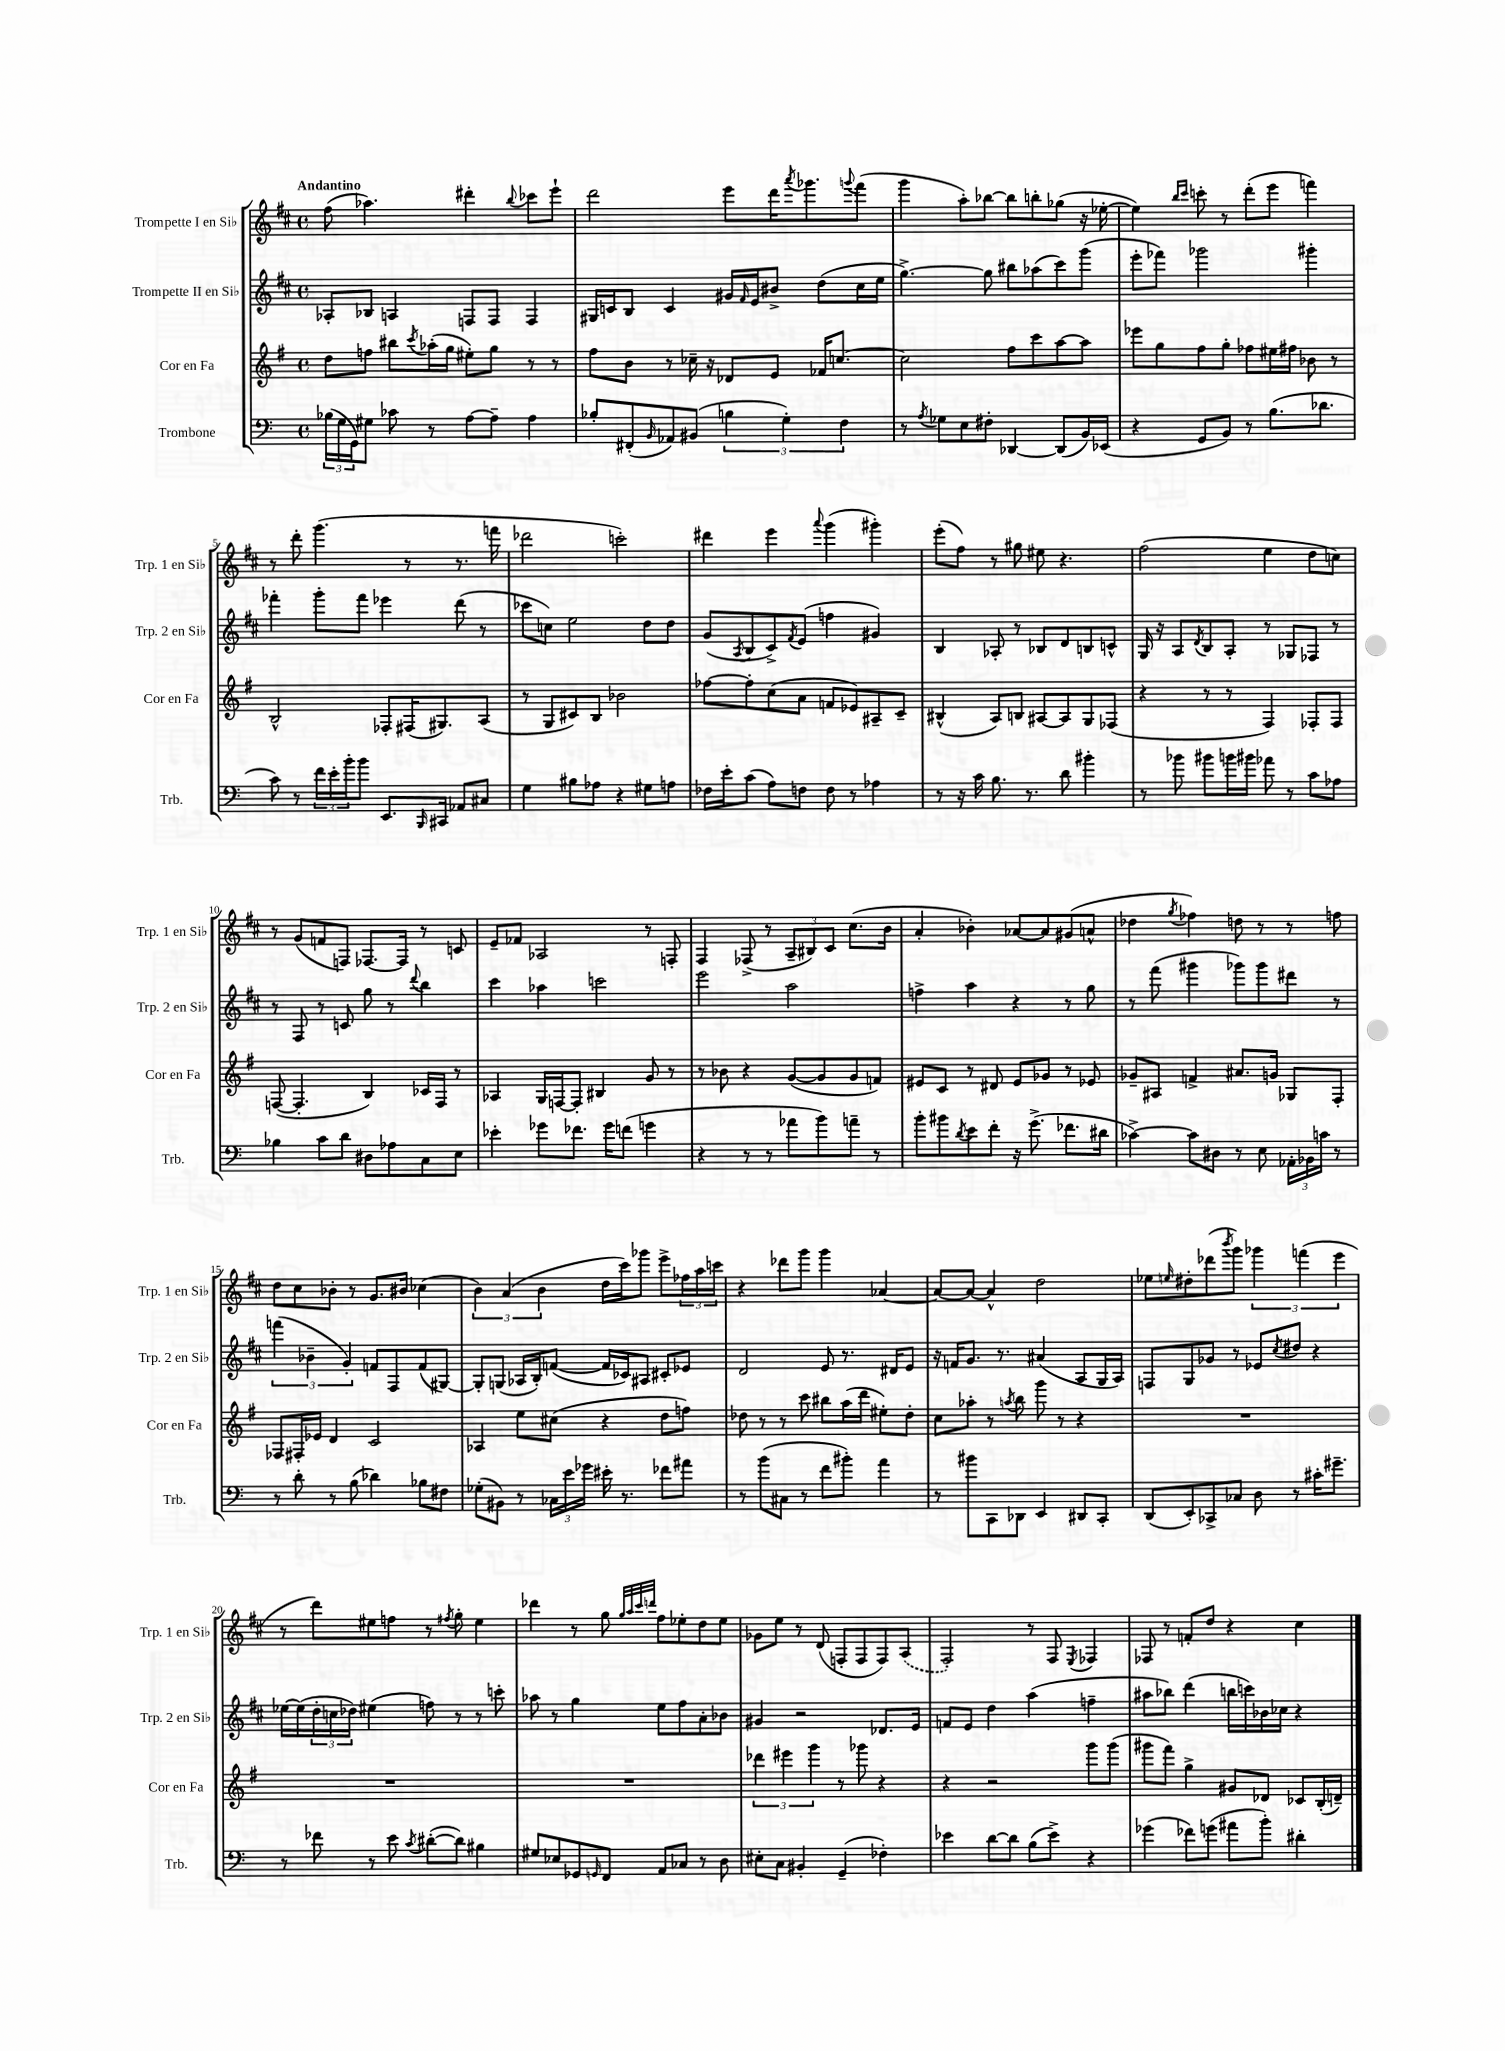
<<
\new StaffGroup <<
\new Staff = "s0" \with { instrumentName = "Trompette I en Sib" shortInstrumentName = "Trp. 1 en Sib" } {
    \clef treble \key d \major \defaultTimeSignature \time 4/4 \tempo "Andantino"
    fis''8( aes''4.) dis'''4-. \appoggiatura { b''8 } ces'''8 e'''8-! |
    d'''2 e'''8 d'''16 \acciaccatura { a'''8 } ges'''8. \appoggiatura { g'''8 } fis'''8( |
    g'''4 a''8-.) bes''8~ bes''8 b''8-. ges''8( r16 ees''16~-. |
    ees''4) \grace { b''16 cis'''16 } c'''8-. r8 d'''8-.( e'''8 f'''4) |
    r8 d'''8-. g'''4.( r8 r8. f'''16 |
    des'''2 c'''2-.) |
    dis'''4 e'''4 \appoggiatura { a'''8 } g'''4( gis'''4-.) |
    e'''8-.( fis''8) r8 gis''8 eis''8 r4. |
    fis''2( e''4 d''8 c''8) |
    r8 g'8( f'8 f8) fes8.~ fes16 r8 c'8 |
    e'8-- fes'8 aes2 r8 f8-. |
    fis4 fes8->( r8 \tuplet 3/2 { a8-- bis8) cis'8 } cis''8.( b'16 |
    a'4-. bes'4-.) aes'8~ aes'8 gis'8( a'8-^ |
    des''4 \acciaccatura { g''8 } fes''4) d''8 r8 r8 f''8 |
    d''8 cis''8 bes'8-. r8 g'8. bis'16 ces''4( |
    \tuplet 3/2 { b'4) a'4( b'4 } d''16 cis'''16) ges'''8 e'''8-> \tuplet 3/2 { fes''16 a''16 c'''16 } |
    r4 des'''8 g'''8 g'''4 aes'4~ |
    aes'8~ aes'8~ aes'4-^ d''2 |
    ees''8 \grace { e''16 } dis''8-. des'''8( \acciaccatura { b'''8 } g'''8) \tuplet 3/2 { ges'''4 f'''4( e'''4 } |
    r8 d'''8) eis''8 f''8 r8 \acciaccatura { fis''8 } g''8-. eis''4 |
    des'''4 r8 g''8 \grace { g''32 a''32 cis'''32 d'''32 } fis''8 ees''8-. d''8 ees''8 |
    ges'8 e''8 r8 d'8( f8-. f8 f8) \once \slurDashed a8( |
    fis2-.) r8 fis8 \acciaccatura { e8 } fes4 |
    fes8 r8 f'8-. d''8 r4 cis''4 \bar "|." |
}
\new Staff = "s1" \with { instrumentName = "Trompette II en Sib" shortInstrumentName = "Trp. 2 en Sib" } {
    \clef treble \key d \major \defaultTimeSignature \time 4/4
    aes8-. bes8 a4 f8 f8 f4 |
    gis16 c'16 b8 c'4 gis'16 \grace { fis'16 } e'16 bis'8-> d''8( cis''16 e''16 |
    g''4.~->) g''8 bis''8 aes''8( cis'''8) g'''8( |
    e'''8-. fes'''8) ges'''2 gis'''4-. |
    fes'''4-. g'''8-. fes'''8 ees'''4 d'''8( r8 |
    ces'''8 c''8) e''2 d''8 d''8 |
    g'8( \acciaccatura { a8 } b8 cis'8->) \acciaccatura { fis'8 } e'8( f''4 gis'4) |
    b4 aes8-. r8 bes8 d'8 b8 c'8-^ |
    g16 r16 a8 \acciaccatura { d'8 } b8 a8-. r8 ges8 fes8 r8 |
    r8 fis8 r8 c'8 g''8 r8 \appoggiatura { d'''8 } b''4 |
    cis'''4 aes''4 c'''2 |
    e'''2 a''2 |
    f''4-> a''4 r4 r8 g''8 |
    r8 fis'''8( gis'''4 ges'''8) ges'''8 dis'''8 r8 |
    \tuplet 3/2 { f'''4( bes'4-- g'4-.) } f'8 fis8 f'8( gis8~) |
    gis8-. g8( aes16 b16-.) f'8~( f'16 ces'16) ais8 cis'8-. ees'8 |
    d'2 e'8 r8. dis'16 e'8 |
    r16 f'16 g'8. r8. ais'4( a8 g16 a16) |
    f8 g8 ges'8 r8 ees'8 \acciaccatura { cis''8 } dis''8 r4 |
    ees''16~ ees''16( \tuplet 3/2 { d''16-. c''16 des''16) } eis''4( f''8) r8 r8 c'''8-. |
    aes''8 r8 g''4 e''8 fis''8 a'8-. bes'8 |
    gis'4 r2 des'8. e'16 |
    f'8 e'8 d''4 a''4( f''4-- |
    ais''8 bes''8) d'''4( b''16 c'''16) bes'16 ces''16 r4 \bar "|." |
}
\new Staff = "s2" \with { instrumentName = "Cor en Fa" shortInstrumentName = "Cor en Fa" } {
    \clef treble \key g \major \defaultTimeSignature \time 4/4
    d''8 f''8 bis''8 \acciaccatura { c'''8 } aes''16-.( g''16 eis''8-.) g''8 r8 r8 |
    fis''8 b'8 r8 ces''16-- r16 des'8 e'8 fes'16 c''8.~ |
    c''2 fis''8 c'''8 a''8~ a''8 |
    ees'''8 g''8 fis''8 g''8-. fes''8 eis''16 fis''16 bes'8 r8 |
    b2-^ fes8-. fis16( gis8.) a8( |
    r8 g8 cis'8) b8 bes'2 |
    fes''8~ fes''8-. c''8( a'8 f'8 ees'8) ais8-- c'8-- |
    bis4-^( a8) b8 ais8~ ais8 g8 fes8( |
    r4 r8 r8 fis4) fes8-. fes8 |
    f8~( f4.-. b4) ces'16 f16 r8 |
    aes4 g16 f16~ f8-. bis4 g'8 r8 |
    r8 bes'8 r4 g'8~( g'8 g'8 f'8) |
    eis'8 c'8 r8 dis'8 eis'8 ges'8 r8 ees'8 |
    ges'8-- ais8 f'4-> ais'8. g'16 ges8 fis8-. |
    fes8 fis16-. ees'16 d'4 c'2 |
    aes4 e''8 cis''8( r4 d''8 f''8) |
    des''8 r8 r8 c'''8 bis''8 a''16( d'''16 eis''8-.) des''8-. |
    c''8 aes''8-. r8 \acciaccatura { a''8 } b''8 g'''8 r8 r4 |
    R1 |
    R1 |
    R1 |
    \tuplet 3/2 { des'''4 eis'''4 g'''4 } r8 ges'''8 r4 |
    r4 r2 g'''8 g'''8( |
    gis'''8 fis'''8) g''4-> gis'8 des'8 ces'8 b16-.( d'16--) \bar "|." |
}
\new Staff = "s3" \with { instrumentName = "Trombone" shortInstrumentName = "Trb." } {
    \clef bass \key c \major \defaultTimeSignature \time 4/4
    \tuplet 3/2 { bes16( g16 g,16) } gis8 ces'8 r8 a8~ a8-- a4 |
    bes8-. fis,8-.( \grace { b,16 } aes,8) bis,8( \tuplet 3/2 { b4 g4-.) f4 } |
    r8 \acciaccatura { a8 } ges8 e8 fis8-. des,4~ des,8( b,16) ees,16( |
    r4 g,8 b,8) r8 b8.( des'8. |
    c'8) r8 \tuplet 3/2 { f'16 e'16-. b'16-. } b'8 e,8. \grace { b,,16 } cis,16 aes,8 cis8 |
    g4 bis8 aes8 r4 gis8 a8 |
    fes16 e'16-. c'8( a8) f8 f8 r8 aes4 |
    r8 r16 c'16 b8. r8. d'8 bis'4-. |
    r8 bes'8 bis'8 b'16 bis'16 aes'8 r8 c'8 aes8 |
    bes4 c'8 d'8 dis8 aes8 c8 e8 |
    ees'4-. ges'8 fes'8. ges'16 f'8( g'4 |
    r4 r8 r8 aes'8 b'8) a'8-- r8 |
    b'8-. bis'8 \acciaccatura { d'8 } e'8 f'8-. r16 g'8.->( fes'8. dis'16 |
    ces'4~->) ces'8 dis8 r8 e8 \tuplet 3/2 { aes,16-. bes,16 c'16 } r8 |
    r8 d'8-. r8 b8( des'4) bes8 fis8 |
    ges8-.( bis,8) r8 \tuplet 3/2 { ces16 e'16 ges'16 } eis'16-. r8. fes'8 ais'8 |
    r8 b'8( cis8 r8 f'8 bis'8-.) a'4 |
    r8 bis'8 c,8 des,8 e,4 dis,8 c,8-. |
    d,8( e,8-.) ces,8-> ces8 d8 r8 cis'16-. gis'8.-- |
    r8 fes'8 r8 e'8 \acciaccatura { c'8 } dis'8~-.( dis'8) bis4 |
    gis8 ees8 ges,8 \grace { g,16 } f,8 a,8 ces8 r8 d8 |
    eis8-. c8 bis,4-. g,4--( fes4-.) |
    ees'4 d'8~ d'8 b8( ees'8->) r4 |
    ges'4( fes'8) g'8( ais'8 b'8-.) dis'4-. \bar "|." |
}
>>
>>
